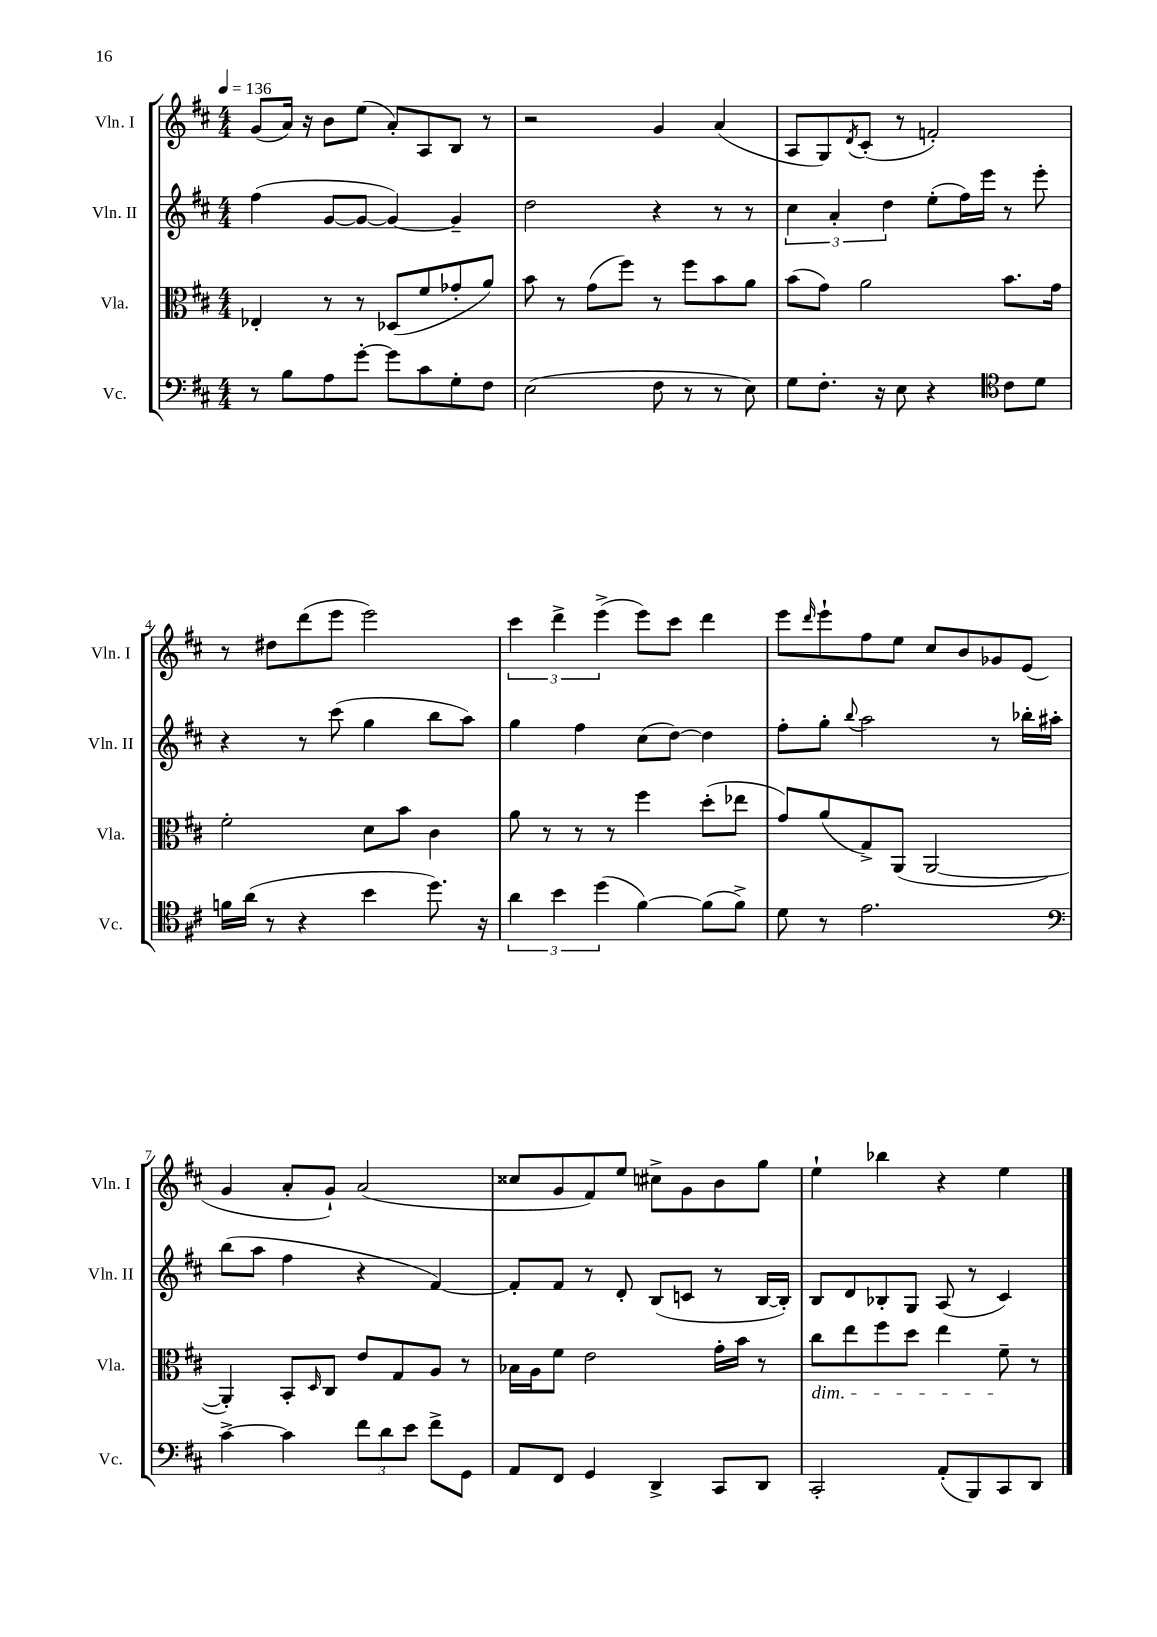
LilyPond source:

<<
\new StaffGroup <<
\new Staff = "s0" \with { instrumentName = "Vln. I" shortInstrumentName = "Vln. I" } {
    \clef treble \key d \major \numericTimeSignature \time 4/4 \tempo 4 = 136
    g'8( a'16) r16 b'8 e''8( a'8-.) a8 b8 r8 |
    r2 g'4 a'4( |
    a8 g8) \acciaccatura { d'8 } cis'8-.( r8 f'2-.) |
    r8 dis''8 d'''8( e'''8 e'''2) |
    \tuplet 3/2 { cis'''4 d'''4-> e'''4->( } e'''8) cis'''8 d'''4 |
    e'''8 \grace { d'''16 } e'''8-! fis''8 e''8 cis''8 b'8 ges'8 e'8( |
    g'4 a'8-. g'8-!) a'2( |
    cisis''8 g'8 fis'8) e''8 cis''8-> g'8 b'8 g''8 |
    e''4-! bes''4 r4 e''4 \bar "|." |
}
\new Staff = "s1" \with { instrumentName = "Vln. II" shortInstrumentName = "Vln. II" } {
    \clef treble \key d \major \numericTimeSignature \time 4/4
    fis''4( g'8~ g'8~ g'4~) g'4-- |
    d''2 r4 r8 r8 |
    \tuplet 3/2 { cis''4 a'4-. d''4 } e''8-.( fis''16) e'''16 r8 e'''8-. |
    r4 r8 cis'''8( g''4 b''8 a''8) |
    g''4 fis''4 cis''8( d''8~) d''4 |
    fis''8-. g''8-. \appoggiatura { b''8 } a''2 r8 bes''16-. ais''16-. |
    b''8( a''8 fis''4 r4 fis'4~) |
    fis'8-. fis'8 r8 d'8-. b8( c'8 r8 b16~ b16-.) |
    b8 d'8 bes8-. g8 a8( r8 cis'4) \bar "|." |
}
\new Staff = "s2" \with { instrumentName = "Vla." shortInstrumentName = "Vla." } {
    \clef alto \key d \major \numericTimeSignature \time 4/4
    ees4-. r8 r8 des8( fis'8 ges'8-. a'8) |
    b'8 r8 g'8( fis''8) r8 fis''8 b'8 a'8 |
    b'8( g'8) a'2 b'8. g'16 |
    fis'2-. d'8 b'8 cis'4 |
    a'8 r8 r8 r8 fis''4 d''8-.( ees''8 |
    g'8) a'8( g8->) a,8( a,2~ |
    a,4-.) b,8-. \grace { d16 } cis8 e'8 g8 a8 r8 |
    bes16 a16 fis'8 e'2 g'16-. b'16 r8 |
    cis''8\dim e''8 fis''8 d''8 e''4 fis'8--\! r8 \bar "|." |
}
\new Staff = "s3" \with { instrumentName = "Vc." shortInstrumentName = "Vc." } {
    \clef bass \key d \major \numericTimeSignature \time 4/4
    r8 b8 a8 g'8~-. g'8 cis'8 g8-. fis8 |
    e2( fis8 r8 r8 e8) |
    g8 fis8.-. r16 e8 r4 \clef tenor cis'8 d'8 |
    f'16 a'16( r8 r4 b'4 d''8.) r16 |
    \tuplet 3/2 { a'4 b'4 d''4( } fis'4~) fis'8( fis'8->) |
    d'8 r8 e'2. |
    \clef bass cis'4~-> cis'4 \tuplet 3/2 { fis'8 d'8 e'8 } fis'8-> g,8 |
    a,8 fis,8 g,4 d,4-> cis,8 d,8 |
    cis,2-. a,8-.( b,,8) cis,8 d,8 \bar "|." |
}
>>
>>
